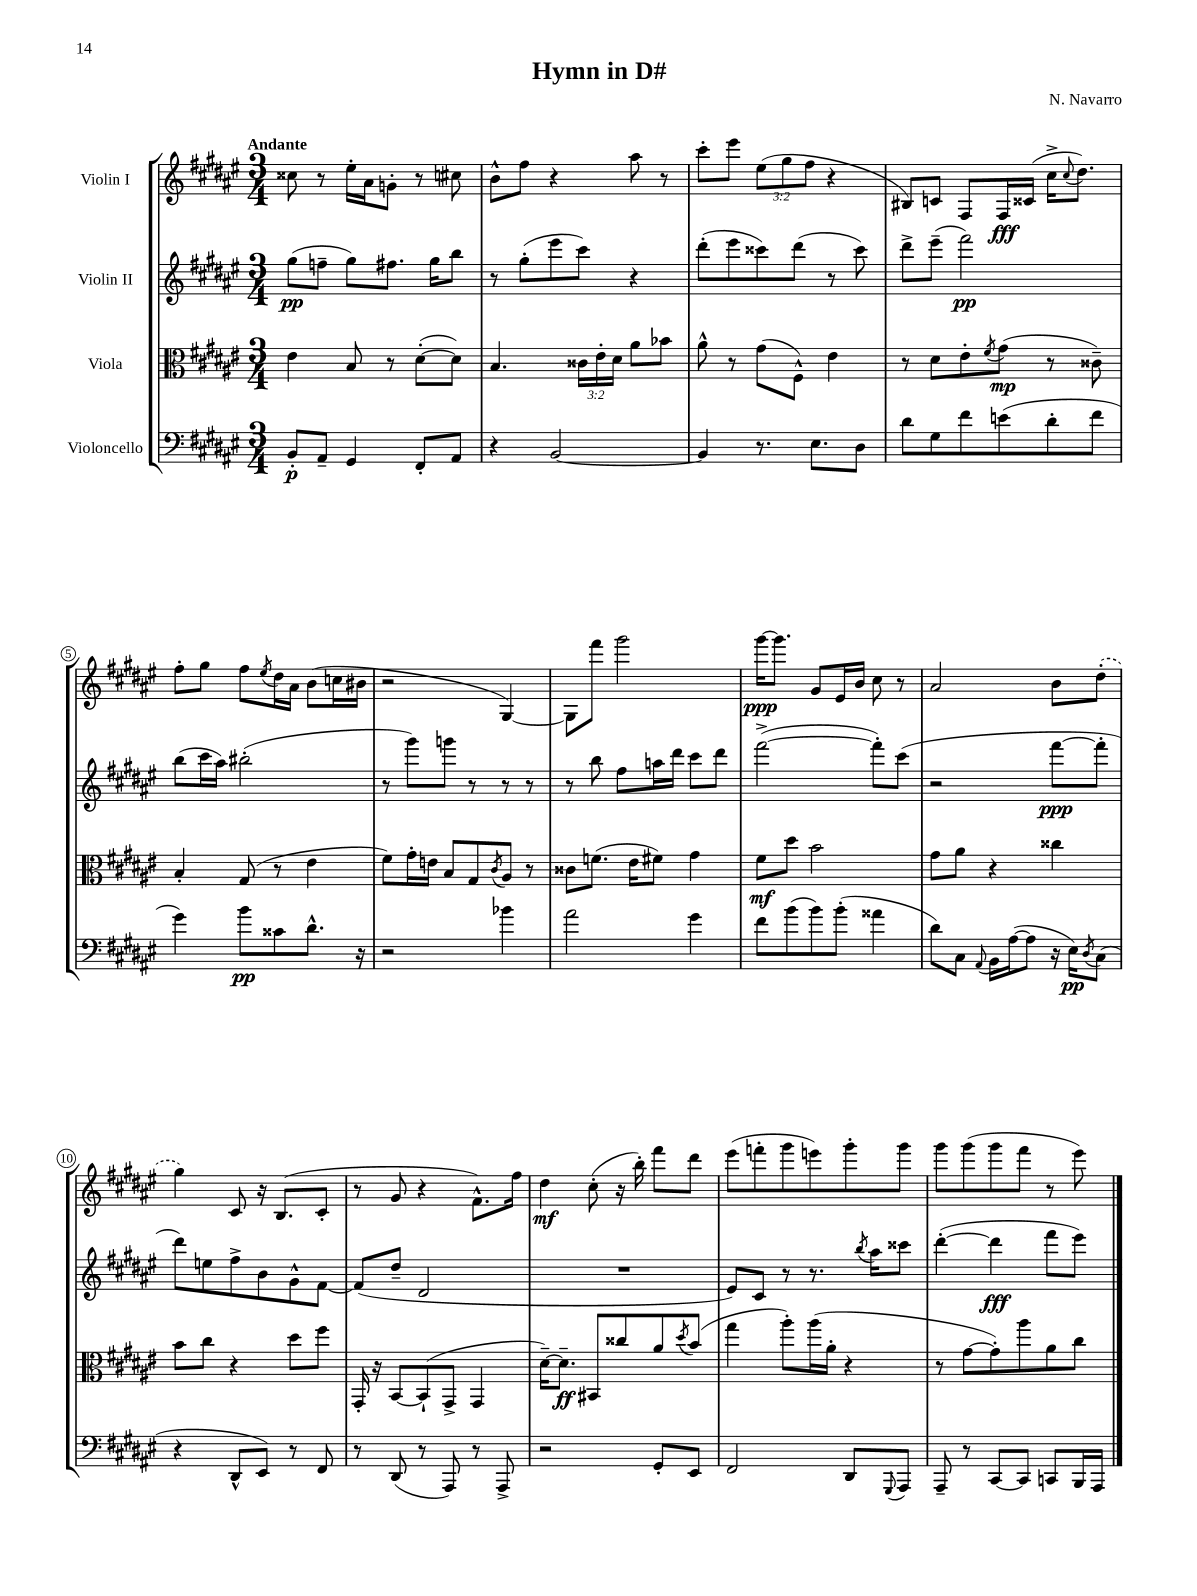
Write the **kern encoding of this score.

**kern	**kern	**kern	**kern
*staff4	*staff3	*staff2	*staff1
*clefF4	*clefC3	*clefG2	*clefG2
*k[f#c#g#d#a#e#]	*k[f#c#g#d#a#e#]	*k[f#c#g#d#a#e#]	*k[f#c#g#d#a#e#]
*M3/4	*M3/4	*M3/4	*M3/4
8BB'/L	4e#\	(8gg#\L	8cc##\
8AA#~/J	.	8ff~\J	8r
4GG#/	8B/	8gg#\L)	16ee#'\LL
.	.	.	16a#\J
.	8r	8.ff#\J	8g'\J
8FF#'/L	([8d#'\L	.	8r
.	.	16gg#\LK	.
8AA#/J	8d#\]J)	8bb\J	8cc#\
=	=	=	=
4r	4.B/	8r	8b^^\L
.	.	(8gg#'\L	8ff#\J
[2BB/	.	8eee#\	4r
.	24c##\LL	8ccc#\J)	.
.	24e#'\	.	.
.	24d#\JJ	.	.
.	8a#\L	4r	8aa#\
.	8b-\J	.	8r
=	=	=	=
4BB/]	8a#^^\	(8ddd#'\L	8ccc#'\L
.	8r	8eee#\	8eee#\J
8.r	(8g#\L	8ccc##\)	(12ee#\L
.	.	.	12gg#\
.	8F#^^\J)	(8ddd#\J	.
.	.	.	12ff#\J
8.E#\L	.	.	.
.	4e#\	8r	4r
8D#\J	.	8ccc##\)	.
=	=	=	=
8d#\L	8r	8ddd#^\L	8B#/L)
8G#\	8d#\L	(8eee#~\J	8c/J
8f#\	8e#'\	2fff#\)	8F#/L
.	8qf#/	.	.
(8e\	(8g#\J	.	16F#/L
.	.	.	(16c##/JJ
8d#'\	8r	.	16cc#^\LK
.	.	.	8qqcc#/
.	.	.	8.dd#\J)
8f#\J	8c##~\)	.	.
=	=	=	=
4g#\)	4B'/	(8bb\L	8ff#'\L
.	.	16ccc#\L	8gg#\J
.	.	16aa#\JJ)	.
8b\L	(8G#/	(2bb#'\	8ff#\L
.	.	.	8qee#/
8c##\	8r	.	16dd#\L
.	.	.	16a#\JJ
8.d#^^\J	4e#\	.	(8b\L
.	.	.	16cc\L
16r	.	.	16b#\JJ
=	=	=	=
2r	8f#\L)	8r	2r
.	16g#'\L	8ggg#\L)	.
.	16e\JJ	.	.
.	8B/L	8ggg\J	.
.	8G#/	8r	.
.	8qc#/	.	.
4b-\	8A#/J	8r	[4G#/)
.	8r	8r	.
=	=	=	=
2a#\	8c##\L	8r	8G#\]L
.	(8.f\J	8bb\	8fff#\J
.	.	8ff#\L	2ggg#\
.	16e#\LK	.	.
.	8f#\J)	16aa\L	.
.	.	16ddd#\JJ	.
4g#\	4g#\	8ccc#\L	.
.	.	8ddd#\J	.
=	=	=	=
8f#\L	8f#\L	([2fff#^\	[16ggg#\LK
.	.	.	8.ggg#\]J
(8b\	8dd#\J	.	.
8b\)	2b\	.	8g#/L
(8b'\J	.	.	16e#/L
.	.	.	16b/JJ
4a##\	.	8fff#'\]L)	8cc#\
.	.	(8ccc#\J	8r
=	=	=	=
8d#\L)	8g#\L	2r	2a#/
8C#\J	8a#\J	.	.
8qqAA#/	.	.	.
16BB\LL	4r	.	.
([16A#\J	.	.	.
8A#\]J	.	.	.
16r	4cc##\	[8fff#\L	8b\L
16E#\LK)	.	.	.
8qD#/	.	.	.
(8C#\J	.	8fff#'\]J	(8dd#'\J
=	=	=	=
4r	8b\L	8ddd#\L)	4gg#\)
.	8cc#\J	8ee\	.
8DD#^^/L	4r	8ff#^\	8c#/
8EE#/J)	.	8b\	16r
.	.	.	(8.B/L
8r	8dd#\L	8g#^^\	.
8FF#/	8ff#\J	[8f#\J	8c#'/J
=	=	=	=
8r	16GG#'/	(8f#/]L	8r
.	16r	.	.
(8DD#/	[8BB/L	8dd#~/J	8g#/
8r	(8BB`/]	2d#/	4r
8AAA#/)	8GG#^/J	.	.
8r	4GG#/	.	8.f#^^\L)
8AAA#^/	.	.	.
.	.	.	16ff#\Jk
=	=	=	=
2r	[16d#~\LK)	2.r	4dd#\
.	8.d#~\]J	.	.
.	8BB#/L	.	(8cc#'\
.	8cc##/	.	16r
.	.	.	16bb'\)
8GG#'/L	8a#/	.	8fff#\L
.	8qdd#/	.	.
8EE#/J	(8b/J	.	8ddd#\J
=	=	=	=
2FF#/	4gg#\	8e#/L)	(8eee#\L
.	.	8c#/J	8fff'\
.	8aa#'\L)	8r	8ggg#\
.	(16aa#\L	8.r	8eee\)
.	16a#'\JJ	.	.
8DD#/L	4r	.	8ggg#'\
.	.	8qbb/	.
.	.	16aa#\LK	.
8qqGGG#/	.	.	.
8AAA#/J	.	8ccc##\J	8ggg#\J
=	=	=	=
8AAA#~/	8r	([4ddd#'\	8ggg#\L
8r	[8g#\L	.	(8ggg#\
[8CC#/L	8g#'\])	4ddd#\]	8ggg#\
8CC#/]J	8aa#\	.	8fff#\J
8CC/L	8a#\	8fff#\L	8r
16BBB/L	8cc#\J	8eee#\J)	8eee#\)
16AAA#/JJ	.	.	.
==	==	==	==
*-	*-	*-	*-
